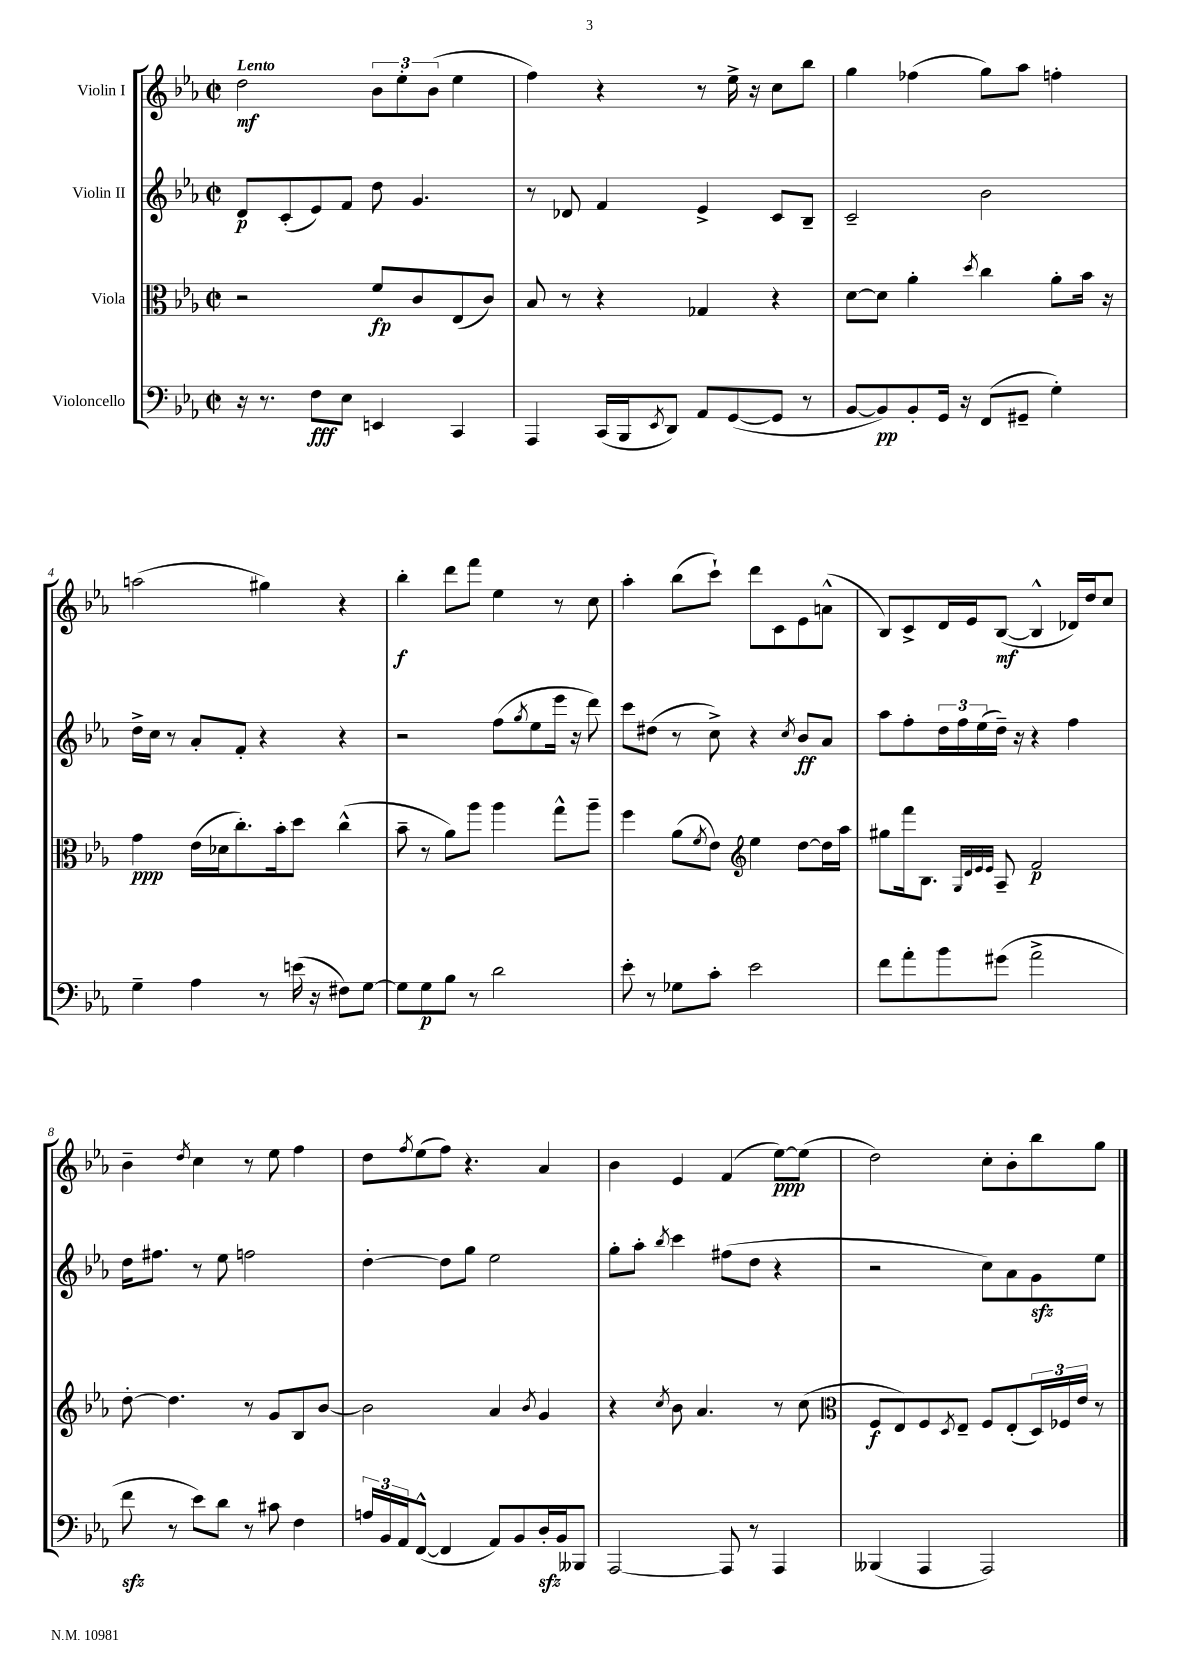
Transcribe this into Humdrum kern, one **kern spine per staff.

**kern	**kern	**kern	**kern
*staff4	*staff3	*staff2	*staff1
*clefF4	*clefC3	*clefG2	*clefG2
*k[b-e-a-]	*k[b-e-a-]	*k[b-e-a-]	*k[b-e-a-]
*M2/2	*M2/2	*M2/2	*M2/2
*met(c|)	*met(c|)	*met(c|)	*met(c|)
16r	2r	8d	2dd
8.r	.	.	.
.	.	(8c'	.
8F	.	8e-)	.
8E-	.	8f	.
4EE	8f	8dd	12b-
.	.	.	12ee-'
.	8c	4.g	.
.	.	.	(12b-
4CC	(8E-	.	4ee-
.	8c)	.	.
=	=	=	=
4AAA-	8B-	8r	4ff)
.	8r	8d-	.
(16CC	4r	4f	4r
16BBB-	.	.	.
8qEE-	.	.	.
8DD)	.	.	.
8AA-	4G-	4e-^	8r
([8GG	.	.	16ee-^
.	.	.	16r
8GG]	4r	8c	8cc
8r	.	8B-~	8bb-
=	=	=	=
[8BB-	[8d	2c~	4gg
8BB-])	8d]	.	.
8BB-'	4a-'	.	(4ff-
16GG	.	.	.
16r	.	.	.
.	8qdd	.	.
(8FF	4cc	2b-	8gg)
8GG#~	.	.	8aa-
4G')	8a-'	.	4ff'
.	16b-	.	.
.	16r	.	.
=	=	=	=
4G~	4g	16dd^	(2aa
.	.	16cc	.
.	.	8r	.
4A-	(16e-	8a-'	.
.	16d-	.	.
.	8.cc')	8f'	.
8r	.	4r	4gg#)
.	16b-'	.	.
(16e	8dd	.	.
16r	.	.	.
8F#)	(4cc^^	4r	4r
[8G	.	.	.
=	=	=	=
8G]	8b-~	2r	4bb-'
8G	8r	.	.
8B-	8a-)	.	8ddd
8r	8aa-	.	8fff
2d	4aa-	(8ff	4ee-
.	.	8qgg	.
.	.	8ee-	.
.	8gg^^	16eee-	8r
.	.	16r	.
.	8aa-~	8ddd)	8cc
=	=	=	=
8e-'	4ff	8ccc	4aa-'
8r	.	(8dd#	.
8G-	(8a-	8r	(8bb-
.	8qf	.	.
8c'	8e-)	8cc^)	8ccc`)
*	*clefG2	*	*
2e-	4ee-	4r	8ddd
.	.	.	8c
.	.	8qcc	.
.	[8dd	8b-	8e-
.	16dd]	8a-	(8a^^
.	16aa-	.	.
=	=	=	=
8f	8gg#	8aa-	8B-)
8a-'	16fff	8ff'	8c^
.	8.B-	.	.
8b-	.	24dd	16d
.	.	24ff	.
.	.	.	16e-
.	.	(24ee-	.
.	32qqG	.	.
.	32qqd	.	.
.	32qqe-	.	.
.	32qqe-	.	.
(8g#	8A-~	16dd~)	([8B-
.	.	16r	.
2a-^	2f	4r	4B-^^]
.	.	4ff	16d-)
.	.	.	16dd
.	.	.	8cc
=	=	=	=
8f	[8dd'	16dd	4b-~
.	.	8.ff#	.
8r	4.dd]	.	.
.	.	.	8qdd
8e-)	.	8r	4cc
8d	.	8ee-	.
8r	8r	2ff	8r
8c#	8g	.	8ee-
4F	8B-	.	4ff
.	[8b-	.	.
=	=	=	=
24A	2b-]	[4dd'	8dd
24BB-	.	.	.
24AA-	.	.	.
.	.	.	8qff
([8FF^^	.	.	(8ee-
4FF]	.	8dd]	8ff)
.	.	8gg	4.r
8AA-)	4a-	2ee-	.
8BB-	.	.	.
.	8qb-	.	.
16D'	4g	.	4a-
16BB-	.	.	.
8BBB--	.	.	.
=	=	=	=
[2AAA-	4r	8gg'	4b-
.	.	8aa-'	.
.	8qcc	8qbb-	.
.	8b-	4ccc	4e-
.	4.a-	.	.
8AAA-]	.	(8ff#	(4f
8r	.	8dd	.
4AAA-	8r	4r	[8ee-)
.	(8cc	.	(8ee-]
=	=	=	=
*	*clefC3	*	*
(4BBB--	8F	2r	2dd)
.	8E-)	.	.
4AAA-	8F	.	.
.	8qD	.	.
.	8E-~	.	.
2AAA-)	8F	8cc)	8cc'
.	(8E-'	8a-	8b-'
.	24D)	8g	8bb-
.	24F-	.	.
.	24e-	.	.
.	8r	8ee-	8gg
==	==	==	==
*-	*-	*-	*-
